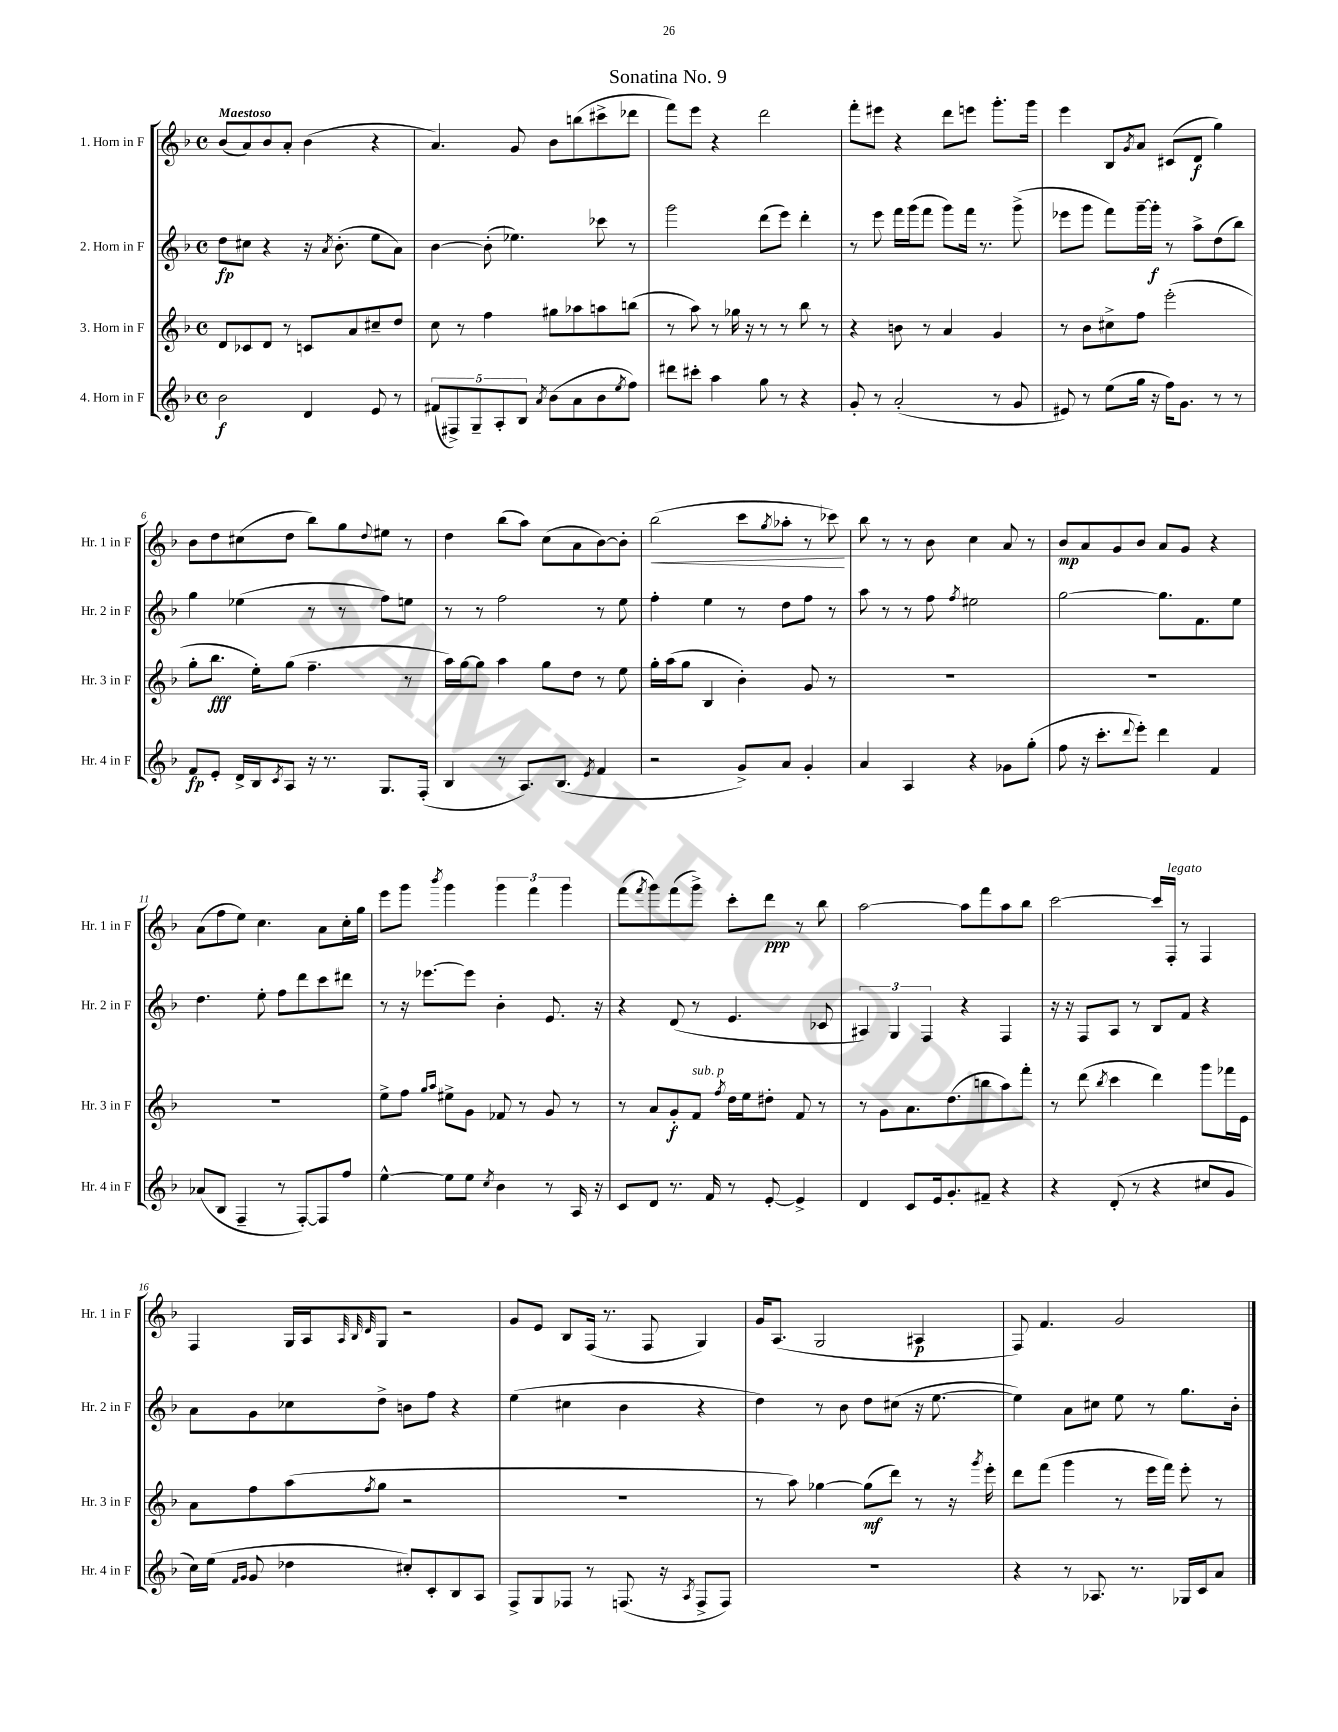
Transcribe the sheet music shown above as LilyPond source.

\header { title = "Sonatina No. 9" }
<<
\new StaffGroup <<
\new Staff = "s0" \with { instrumentName = "1. Horn in F" shortInstrumentName = "Hr. 1 in F" } {
    \clef treble \key f \major \defaultTimeSignature \time 4/4 \tempo "Maestoso"
    bes'8( a'8) bes'8 a'8-. bes'4( r4 |
    a'4.) g'8 bes'8 b''8( cis'''8-> des'''8 |
    f'''8) e'''8 r4 d'''2 |
    f'''8-. eis'''8 r4 d'''8 e'''8 g'''8.-. g'''16 |
    e'''4 bes8 \acciaccatura { g'8 } a'8 cis'8( d'8\f g''4) |
    bes'8 d''8 cis''8( d''8 bes''8) g''8 \appoggiatura { d''8 } eis''8 r8 |
    d''4 bes''8( a''8) c''8( a'8 bes'8~) bes'8-. |
    bes''2\<( c'''8 \acciaccatura { g''8 } aes''8-. r8 ces'''8\!) |
    bes''8 r8 r8 bes'8 c''4 a'8 r8 |
    bes'8\mp a'8 g'8 bes'8 a'8 g'8 r4 |
    a'8( f''8 e''8) c''4. a'8 c''16-. g''16 |
    e'''8 g'''8 \acciaccatura { bes'''8 } g'''4 \tuplet 3/2 { g'''4 f'''4 g'''4 } |
    f'''8( \acciaccatura { f'''8 } g'''8) f'''8( g'''8->) c'''8-. d'''8\ppp r8 bes''8 |
    a''2~ a''8 f'''8 a''8 bes''8 |
    c'''2~ c'''16 f16-.^\markup { \italic "legato" } r8 f4 |
    f4 g16 a16 \grace { a32 bes32 d'32 } g8 r2 |
    g'8 e'8 bes8 f16( r8. f8 g4) |
    g'16 a8.( g2 ais4\p |
    f8) f'4. g'2 \bar "|." |
}
\new Staff = "s1" \with { instrumentName = "2. Horn in F" shortInstrumentName = "Hr. 2 in F" } {
    \clef treble \key f \major \defaultTimeSignature \time 4/4
    d''8\fp cis''8 r4 r16 \acciaccatura { a'8 } bes'8.-.( e''8 a'8) |
    bes'4~ bes'8-.( ees''4.) ces'''8 r8 |
    g'''2 d'''8( e'''8) d'''4-. |
    r8 e'''8 f'''16 g'''16( f'''8 g'''8) f'''16 r8. g'''8->( |
    ees'''8 g'''8 f'''8) g'''16~-- g'''16-.\f r8 a''8-> d''8( bes''8) |
    g''4 ees''4( r8 r8 f''8) e''8 |
    r8 r8 f''2 r8 e''8 |
    f''4-. e''4 r8 d''8 f''8 r8 |
    a''8 r8 r8 f''8 \acciaccatura { f''8 } eis''2 |
    g''2~ g''8. f'8. e''8 |
    d''4. e''8-. f''8 d'''8 c'''8 dis'''8 |
    r8 r16 ees'''8.~ ees'''8 bes'4-. e'8. r16 |
    r4 d'8( r8 e'4. ces'8 |
    \tuplet 3/2 { ais4) g4 f4 } r4 f4 |
    r16 r16 f8 a8 r8 bes8 f'8 r4 |
    a'8 g'8 ces''8 d''8-> b'8 f''8 r4 |
    e''4( cis''4 bes'4 r4 |
    d''4) r8 bes'8 d''8 cis''8( r16 e''8.~ |
    e''4) a'8 cis''8 e''8 r8 g''8. bes'16-. \bar "|." |
}
\new Staff = "s2" \with { instrumentName = "3. Horn in F" shortInstrumentName = "Hr. 3 in F" } {
    \clef treble \key f \major \defaultTimeSignature \time 4/4
    d'8 ces'8 d'8 r8 c'8 a'8 cis''8-- d''8 |
    c''8 r8 f''4 gis''8 aes''8 a''8 b''8( |
    r8 a''8) r8 ges''16 r16 r8 r8 bes''8 r8 |
    r4 b'8 r8 a'4 g'4 |
    r8 bes'8 cis''8-> f''8 e'''2-.( |
    g''8-. bes''8.\fff e''16-.) g''8( f''4.-- r8 |
    a''16) g''16~ g''8 a''4 g''8 d''8 r8 e''8 |
    g''16-. a''16( g''8 bes4 bes'4-.) g'8 r8 |
    R1 |
    R1 |
    R1 |
    e''8-> f''8 \grace { g''16 a''16 } eis''8-> g'8 fes'8 r8 g'8 r8 |
    r8 a'8 g'8-.\f f'8^\markup { \italic "sub. p" } \acciaccatura { f''8 } d''16 e''16 dis''8-. f'8 r8 |
    r8 g'8 a'8. d''8.( b''8 a''8) f'''8-. |
    r8 d'''8( \acciaccatura { bes''8 } c'''4 d'''4) g'''8 fes'''16 e'16 |
    a'8 f''8 a''8( \acciaccatura { f''8 } g''8 r2 |
    R1 |
    r8 a''8) ges''4~ ges''8\mf( d'''8) r8 r16 \acciaccatura { g'''8 } e'''16-. |
    d'''8 f'''8( g'''4 r8 e'''16 f'''16) e'''8-. r8 \bar "|." |
}
\new Staff = "s3" \with { instrumentName = "4. Horn in F" shortInstrumentName = "Hr. 4 in F" } {
    \clef treble \key f \major \defaultTimeSignature \time 4/4
    bes'2\f d'4 e'8 r8 |
    \tuplet 5/4 { fis'8( fis8->) g8-- a8-. bes8 } \acciaccatura { a'8 } bes'8( a'8 bes'8 \acciaccatura { e''8 } f''8) |
    dis'''8 cis'''8-. a''4 g''8 r8 r4 |
    g'8-. r8 a'2-.( r8 g'8 |
    eis'8) r8 e''8( g''16 r16 f''16) g'8. r8 r8 |
    f'8\fp e'8-. d'16-> bes16 \acciaccatura { c'8 } a8 r16 r8. g8. f16-.( |
    bes4 r8 a8.) bes8.( \acciaccatura { e'8 } f'4 |
    r2 g'8->) a'8 g'4-. |
    a'4 a4 r4 ges'8 g''8-.( |
    f''8 r16 c'''8.-. \appoggiatura { d'''8 } e'''8-.) d'''4 f'4 |
    aes'8( bes8 f4-- r8 f8~-.) f8 f''8 |
    e''4~-^ e''8 e''8 \acciaccatura { c''8 } bes'4 r8 a16 r16 |
    c'8 d'8 r8. f'16 r8 e'8~-. e'4-> |
    d'4 c'8 e'16 g'8.-. fis'8-- r4 |
    r4 d'8-.( r8 r4 cis''8 g'8 |
    c''16) e''16( \grace { f'16 g'16 } g'8 des''4 cis''8-.) c'8-. bes8 a8 |
    f8-> g8 fes8 r8 f8.( r16 \acciaccatura { a8 } f8-> f8) |
    R1 |
    r4 r8 aes8. r8. ges16 c'16 a'8 \bar "|." |
}
>>
>>
